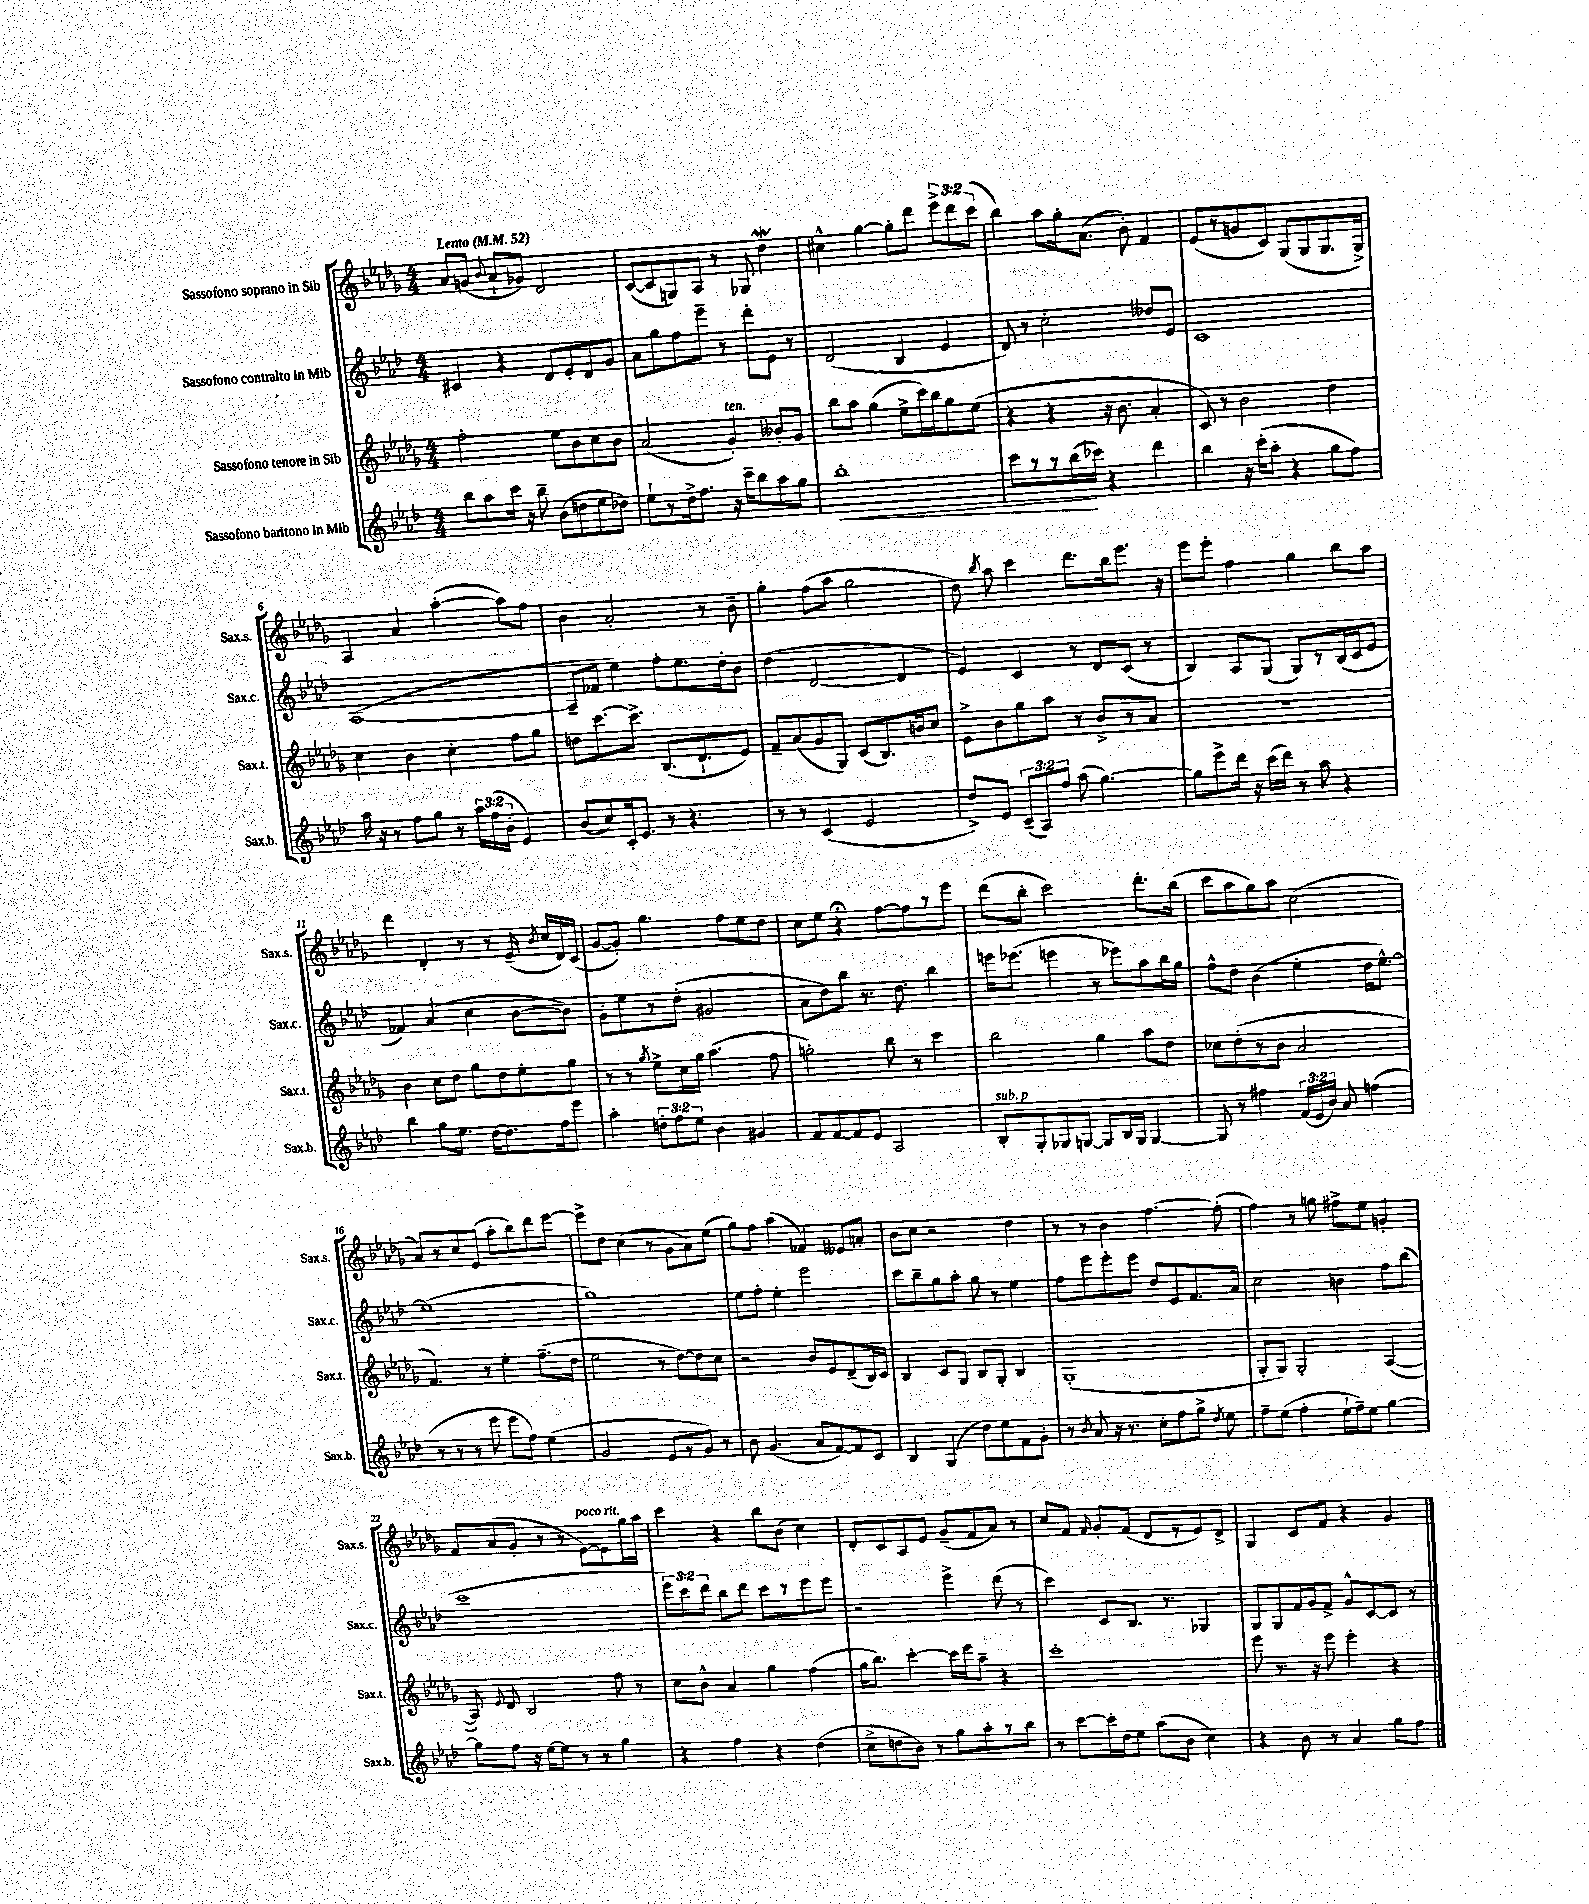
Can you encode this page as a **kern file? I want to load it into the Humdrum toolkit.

**kern	**kern	**kern	**kern
*staff4	*staff3	*staff2	*staff1
*clefG2	*clefG2	*clefG2	*clefG2
*k[b-e-a-d-]	*k[b-e-a-d-g-]	*k[b-e-a-d-]	*k[b-e-a-d-g-]
*M4/4	*M4/4	*M4/4	*M4/4
*MM52	*MM52	*MM52	*MM52
8bb-\L	2ff'\	4c#/	8a-/L
8aa-\	.	.	(8g/J
.	.	.	8qqb-/
16ccc\Jk	.	4r	8a-`/L
16r	.	.	.
8bb-~\	.	.	8g-/J)
(8b-\L	8ee-\L	8d-/L	2d-/
8dd\	8b-\	8e-'/	.
8ee-\	8cc\	8d-/	.
8dd-\J)	8b-\J	8g/J	.
=	=	=	=
8ee-`\L	(2a-/	8a-\L	([8c/L
8r	.	8gg\	8c/]
16dd-^\k	.	8ff\	8G/)
8.ff\J	.	.	.
.	.	8eee-~\J	8A-/J
16r	4g-'/)	8r	8r
16ccc~\LK	.	.	.
8bb-\	.	8ddd-'\L	8G-/
8aa-\	8b--'/L	8e-\J	4dd-\
8gg\J	8g-/J	8r	.
=	=	=	=
1bb-'	8bb-\L	(2d-/	4cc#^^\
.	8aa-\J	.	.
.	(4gg-\	.	[4gg-\
.	8ee-^\L	4B-/	8gg-'\]L
.	16ccc\L)	.	8ddd-\J
.	16bb-\J	.	.
.	8gg-\	4e-/	12eee-^\L
.	.	.	12ddd-\
.	(8ee-\J	.	.
.	.	.	(12ccc\J
=	=	=	=
8ccc\L	4r	8d-/)	4bb-\)
8r	.	8r	.
8r	4r	2cc'\	8aa-\L
(16bb-\L	.	.	16gg-'\k
16ccc-\JJ)	.	.	(8.a-\J
4r	16r	.	.
.	8.b-\	.	.
.	.	.	8b-'\)
4ddd-\	4a-'/	8dd--/L	4f/
.	.	8e-/J	.
=	=	=	=
4bb-\	8c/)	1c	(8e-/L
.	8r	.	8r
16r	2b-\	.	8g/
(16ccc'\LK	.	.	.
8aa-'\J	.	.	8c/J)
4r	.	.	(8G-/L
.	.	.	8G-/
8gg\L	4dd-\	.	8.G-/
8ff\J)	.	.	.
.	.	.	16G-^/Jk)
=	=	=	=
16aa-\	4cc\	([1A-	4A-/
16r	.	.	.
8r	.	.	.
8ff\L	4b-\	.	4a-/
8gg\J	.	.	.
8r	4cc'\	.	([4aa-'\
24aa-\LL	.	.	.
(24ff\	.	.	.
24b-'\JJ	.	.	.
4e-/)	8ff\L	.	8aa-\]L)
.	8gg-\J	.	8ff\J
=	=	=	=
(8b-/L	8dd\L	8A-~/]L	4b-\
8cc/)	[8.ccc\	8f-/J	.
16c'/k	.	4ee-\)	2a-'/
8.e-/J	8.ccc^\]J	.	.
8r	(8.B-/L	8ff'\L	.
4.r	.	8.ee-\	.
.	8.d-`/	.	.
.	.	.	8r
.	.	16dd-'\k	.
.	8e-/J)	8b-\J	8b-~\
=	=	=	=
8r	8f~/L	(4dd-\	4gg-'\
8r	(8a-/	.	.
(4c/	8g-/	[2d-/	(8ff\L
.	8G-/J)	.	8aa-\J
2e-/	(8c/L	.	2gg-\
.	8.B-/)	.	.
.	.	4d-/]	.
.	16b/k	.	.
.	8cc/J	.	.
=	=	=	=
8dd-^/L)	8e-^\L	4e-/)	8dd-\)
.	.	.	8qbb-/
8e-/J	8b-\	.	8aa-\
(12c~/L	8gg-\	4c/	4ccc\
12A-/)	.	.	.
.	8aa-\J	.	.
12ff/J	.	.	.
(8aa-\	8r	8r	8.ddd-\L
[4.gg\)	8b-^/L	8d-/L	.
.	.	.	16bb-\k
.	8r	(8c/J	8.eee-\J
.	8a-/J	8r	.
.	.	.	16r
=	=	=	=
8gg\]L	1r	4B-/)	8eee-\L
8eee-^\	.	.	8eee-'\J
16ddd-\Jk	.	8A-/L	4ff\
16r	.	.	.
(16ccc\LL	.	(8G/J	.
16ddd-\JJ)	.	.	.
8r	.	8G/L)	4gg-\
8aa-\	.	8r	.
4r	.	(16B-/L	8bb-\L
.	.	16c/J	.
.	.	8e-/J	8aa-\J
=	=	=	=
4bb-\	4b-\	4f-/)	4ddd-\
8gg\L	8cc\L	(4a-/	4d-'/
8.ee-\J	8dd-\J	.	.
.	8gg-\L	4cc\	8r
[16dd-\LK	.	.	.
8.dd-\]	8dd-\	.	8r
.	8ee-'\	[8b-\L	(16e-~/
.	.	.	8qb-/
16ff\k	.	.	16cc/LL
8eee-\J	8gg-\J	8b-\]J)	16d-/)
.	.	.	(16c/JJ
=	=	=	=
4aa-'\	8r	8g'\L	[8g-/L
.	8r	8ee-\	8g-'/]J)
.	8qgg-/	.	.
12dd'\L	8ee-^\L	8r	4.gg-\
12ff\	.	.	.
.	16cc\L	(8dd-'\J	.
12ee-\J	.	.	.
.	16gg-\JJ	.	.
4b-\	(4.aa-\	2g#/	.
.	.	.	8ff\L
4g#/	.	.	8ee-\
.	8ff\	.	8dd-\J
=	=	=	=
8f/L	2gg'\)	8a-\L	8cc\L
[8f/	.	8dd-\)	8ee-\J
8f/]	.	8bb-\J	4r;
8e-/J	.	8.r	.
2A-/	8bb-\	.	[8ff\L
.	.	8.dd-\	.
.	8r	.	8ff\]
.	4ccc\	4bb-\	8r
.	.	.	8eee-\J
=	=	=	=
8B-'/L	2bb-\	16eee\LK	(8ddd-\L
.	.	(8.eee-\J	.
8G'/	.	.	8bb-'\J
8G-/	.	4eee\	2ccc\)
[8G/J	.	.	.
8G/]L	4gg-\	8r	.
16B-/L	.	8eee-\L)	.
16G/JJ	.	.	.
[4G/	8aa-\L	8aa-\	8.ddd-'\L
.	8dd-\J	16bb-\L	.
.	.	16gg\JJ	(16bb-\Jk
=	=	=	=
8G/]	8cc-\L	8ff^^\L	8ccc\L
8r	(8dd-'\	8dd-\J	8aa-\
4ff#\	8r	(4b-\	8gg-\)
.	8b-\J	.	8aa-\J
(24f/LL	2a-/	4ee-'\	(2cc\
24e-/	.	.	.
24b-/JJ)	.	.	.
8a-/	.	.	.
(4ff\	.	16dd-\LK	.
.	.	[8.ee-^^\J)	.
=	=	=	=
8r	4.f/)	(1ee-]	8a-/L)
8r	.	.	8r
8r	.	.	8cc/
8eee-\	8r	.	(8e-/J
8eee-\L	4ee-'\	.	8aa-'\L
8ff\J)	.	.	8bb-\)
(4ee-\	(8.ff~\L	.	8ddd-\
.	.	.	[8eee-\J
.	16dd-\Jk	.	.
=	=	=	=
2g/	2ee-\	1gg)	8eee-^\]L
.	.	.	8dd-\J
.	.	.	(4cc\
8e-/L	8r	.	8r
8r	[8dd-\L)	.	8g-\L
8g/J)	8dd-\]	.	8a-\)
8r	8cc\J	.	(8ee-\J
=	=	=	=
8b-\	2r	8ee-\L	8gg-\L)
(4.g/	.	8ff'\J	8ff\J
.	.	4ee-'\	(4aa-\
8a-/L	8b-/L	2eee-\	4f-/)
[8f/)	8e-/	.	.
8f/]	(8d-~/	.	8e--/L
8c/J	16B-/L)	.	8a'/J
.	16c/JJ	.	.
=	=	=	=
4B-/	4B-/	8ccc\L	8b-\L
.	.	8bb-~\	8cc\J
(4G/	8c/L	8gg\	2r
.	8G-/J	8aa-'\J	.
8dd-\L)	8B-/L	8gg\	.
8ee-\	8G-'/J	8r	.
8f\	4B-/	4ee-\	4dd-\
8g'\J	.	.	.
=	=	=	=
8r	(1G-'	8ff\L	8r
8qb-/	.	.	.
8a-/	.	8eee-\	8r
16r	.	8eee-'\	4b-\
8.r	.	.	.
.	.	8eee-\J	.
8cc'\L	.	8dd-/L	[4.ff\
8ff\	.	8e-/	.
8gg^\J	.	8.f/	.
8qdd-/	.	.	.
8ee-\	.	.	(8ff'\]
.	.	16a-/Jk	.
=	=	=	=
8ff~\L	8G-'/L	2cc\	4ff\)
(8ee-\J	8G-/J)	.	.
4ff'\	2G-'/	.	8r
.	.	.	8gg\
16ee-`\LL	.	4b\	8ff#^\L
16ff~\J)	.	.	.
8ee-\J	.	.	8ee-\J
[4gg\	([4A-/	8ff\L	4g'/
.	.	(8bb-\J	.
=	=	=	=
8gg\]L	8A-/])	1ccc	8f/L
.	8qqe-/	.	.
8ff\J	8d-/	.	(8a-/
16r	2B-/	.	8g-'/J
[16ee-\LK	.	.	.
8ee-\]J	.	.	8r
8r	.	.	8r
8r	.	.	[8e-\L)
4gg\	8ff\	.	8e-\]
.	8r	.	16gg-\L
.	.	.	16aa-\JJ
=	=	=	=
4r	8cc\L	12eee-\L)	4ccc\
.	.	12ccc\	.
.	8b-^^\J	.	.
.	.	12ddd-\J	.
4ff\	4a-/	8bb-\L	4r
.	.	8ddd-\J	.
4r	4gg-\	8ccc\L	8bb-\L
.	.	8r	(8b-\J
(4dd-\	(4ff\	8eee-\	4cc\)
.	.	8eee-\J	.
=	=	=	=
8cc^\L	16gg-\LK	2r	8d-'/L
.	8.bb-\J)	.	.
8dd\	.	.	8c/
8b-\J)	[4ccc'\	.	8A-/
8r	.	.	8e-/J
8gg\L	16ccc\]LL	4eee-^\	(8g-~/L
.	16eee-\J	.	.
8aa-'\	8aa-~\J	.	8f/
8r	4r	(8ddd-\	8a-/J)
8bb-\J	.	8r	8r
=	=	=	=
8r	1ccc'	4ccc\)	8cc/L
[8ccc\L	.	.	8f/J
.	.	.	16qqf/
16ccc'\]L	.	8c/L	8g-'/L
16dd-\J	.	.	.
8ee-\J	.	8.B-/J	(8f/J
(8aa-\L	.	.	8d-/L
.	.	8.r	.
8b-\J	.	.	8r
4cc\)	.	4G-/	8e-/)
.	.	.	8d-^/J
=	=	=	=
4r	8eee-\	8G/L	4G-/
.	8.r	8G/	.
8b-\	.	16f/L	8c/L
.	16r	16g/J	.
8r	8eee-\	8f^/J	8f/J
4a-/	4eee-'\	8g^^/L	4r
.	.	[8c/	.
8gg\L	4r	8c/]J	4g-/
8ff\J	.	8r	.
==	==	==	==
*-	*-	*-	*-
